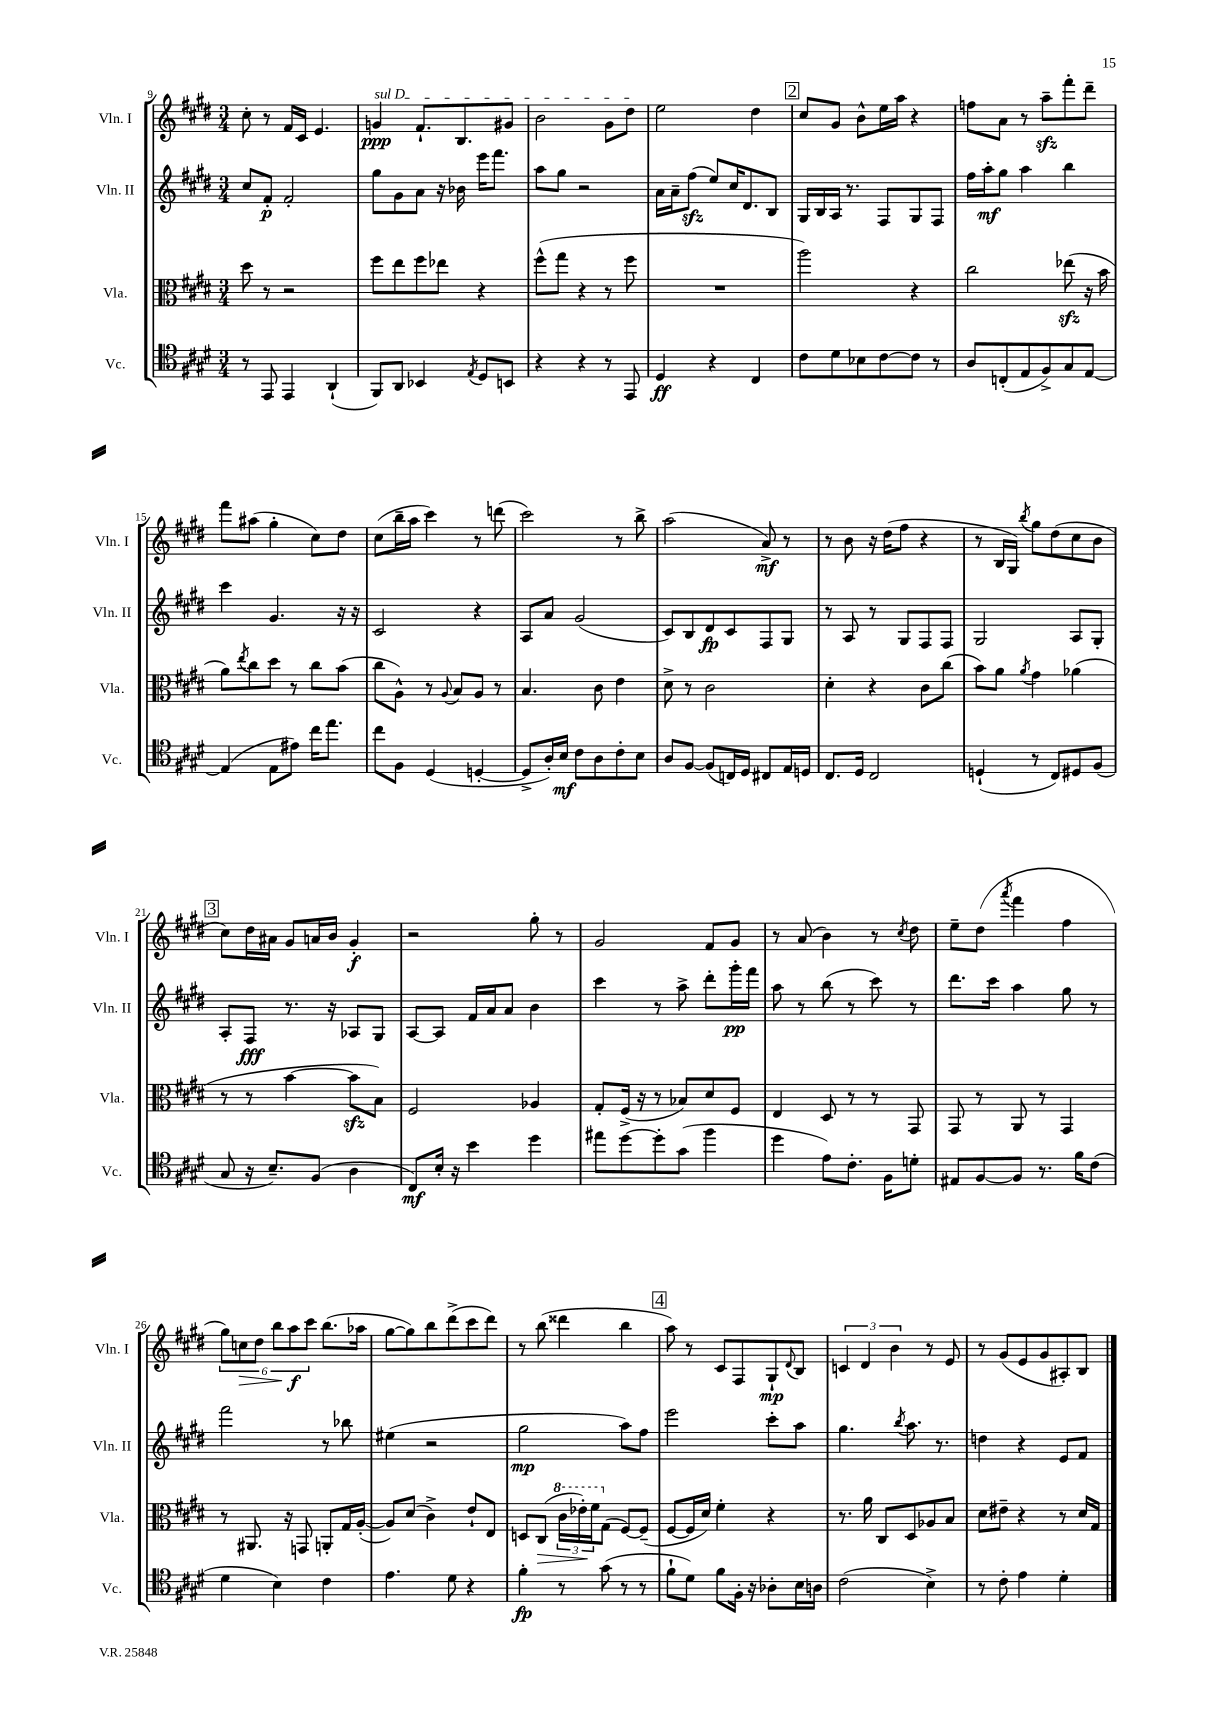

**kern	**kern	**kern	**kern
*staff4	*staff3	*staff2	*staff1
*clefC4	*clefC3	*clefG2	*clefG2
*k[f#c#g#d#]	*k[f#c#g#d#]	*k[f#c#g#d#]	*k[f#c#g#d#]
*M3/4	*M3/4	*M3/4	*M3/4
8r	8dd#	8cc#	8cc#'
8EE	8r	8f#'	8r
4EE	2r	2f#'	16f#
.	.	.	16c#
.	.	.	4.e
(4AA`	.	.	.
=	=	=	=
8FF#)	8ff#	8gg#	4g
8AA	8ee	8g#	.
4BB-	8ff#	8a	8.f#`
.	8ee-	16r	.
.	.	16b-	8.B
8qE	.	.	.
8D#	4r	16eee	.
.	.	8.fff#	.
8BB	.	.	8g#
=	=	=	=
4r	(8ff#^^	8aa	2b
.	8gg#	8gg#	.
4r	4r	2r	.
8r	8r	.	8g#
8EE	8ff#	.	8dd#
=	=	=	=
4D#	2.r	16a	2ee
.	.	16a~	.
.	.	(8ff#	.
4r	.	8ee)	.
.	.	16cc#	.
.	.	8.d#	.
4C#	.	.	4dd#
.	.	8B	.
=	=	=	=
8c#	2aa)	16G#	8cc#
.	.	16B	.
8d#	.	16A	8g#
.	.	8.r	.
8B-	.	.	8b^^
[8c#	.	8F#	16ee
.	.	.	16aa
8c#]	4r	8G#	4r
8r	.	8F#	.
=	=	=	=
8A	2cc#	16ff#	8ff
.	.	16aa'	.
(8C'	.	8gg#	8a
8E	.	4aa	8r
8F#^)	.	.	8aa~
8G#	(8ee-	4bb	8fff#'
[8E	16r	.	8ddd#~
.	16b	.	.
=	=	=	=
(4E]	8a)	4ccc#	8fff#
.	8qee	.	.
.	8cc#	.	(8aa#
8E	8dd#	4.g#	4gg#'
8e#)	8r	.	.
16cc#	8cc#	.	8cc#)
8.ee	.	.	.
.	(8b	16r	8dd#
.	.	16r	.
=	=	=	=
8cc#	8cc#	2c#	(8cc#
8F#	8A^^)	.	16bb~
.	.	.	16aa
(4D#	8r	.	4ccc#)
.	8qqA	.	.
.	8B	.	.
[4D'	8A	4r	8r
.	8r	.	(8ddd
=	=	=	=
8D^]	4.B	8A	2ccc#)
16A')	.	8a	.
16B	.	.	.
8c#	.	(2g#	.
8A	8c#	.	.
8c#'	4e	.	8r
8B	.	.	8bb^
=	=	=	=
8A	8d#^	8c#)	(2aa
[8F#	8r	8B	.
(8F#]	2c#	8d#	.
16C)	.	8c#	.
16D#	.	.	.
8C#	.	8F#	8a^)
16E	.	8G#	8r
16D	.	.	.
=	=	=	=
8.C#	4d#'	8r	8r
.	.	8A	8b
16D#	.	.	.
2C#	4r	8r	16r
.	.	.	(16dd#
.	.	8G#	8ff#
.	8c#	8F#	4r
.	(8cc#	8F#	.
=	=	=	=
(4D`	8b)	2G#	8r
.	8a	.	16B
.	.	.	16G#)
.	8qa	.	8qbb
8r	4g#	.	8gg#
8C#)	.	.	(8dd#
8D#	(4a-	8A	8cc#
(8F#	.	8G#'	8b
=	=	=	=
8G#	8r	8A'	8cc#)
16r	8r	8F#	16dd#
8.B~)	.	.	16a#
.	[4b	8.r	8g#
(8F#	.	.	16a
.	.	16r	16b
4A	8b]	8A-	4g#'
.	8B)	8G#	.
=	=	=	=
8C#)	2F#	[8A	2r
16B'	.	8A]	.
16r	.	.	.
4b	.	16f#	.
.	.	16a	.
.	.	8a	.
4dd#	4A-	4b	8gg#'
.	.	.	8r
=	=	=	=
8ee#	8G#'	4ccc#	2g#
[8dd#	(16F#^	.	.
.	16r	.	.
8dd#']	8r	8r	.
(8g#	8B-)	8aa^	.
4ff#	8d#	8ddd#'	8f#
.	8F#	16ggg#'	8g#
.	.	16fff#	.
=	=	=	=
4dd#	4E	8aa	8r
.	.	8r	(8a
8e)	8D#	(8bb	4b)
8.c#'	8r	8r	.
.	8r	8ccc#)	8r
16F#	.	.	.
.	.	.	8qcc#
8d'	8GG#	8r	8dd#
=	=	=	=
8E#	8GG#	8.ddd#	8ee~
[8F#	8r	.	(8dd#
.	.	16ccc#	.
.	.	.	8qaaa
8F#]	8AA	4aa	4fff#
8.r	8r	.	.
.	4GG#	8gg#	4ff#
16f#	.	.	.
(8c#	.	8r	.
=	=	=	=
4d#	8r	2fff#	12gg#)
.	.	.	12cc
.	8.AA#	.	.
.	.	.	12dd#
4B)	.	.	12bb
.	16r	.	.
.	.	.	12aa
.	8GG	.	.
.	.	.	12ccc#
4c#	8AA'	8r	(8.bb
.	16G#	8bb-	.
.	([16A'	.	16aa-
=	=	=	=
4.e	8A])	(4ee#	[8gg#
.	(8d#	.	8gg#])
.	4c#^)	2r	8bb
8d#	.	.	(8ddd#^
4r	8e`	.	8ccc#
.	8E	.	8ddd#)
=	=	=	=
4f#'	8D	2gg#	8r
.	(8C#	.	(8bb
8r	24cc#	.	4ddd##
.	24ee-')	.	.
.	24ff#	.	.
(8g#	(8G#	.	.
8r	[8F#)	8aa)	4bb
8r	(8F#~]	8ff#	.
=	=	=	=
8f#`	[8F#	2eee	8aa)
8d#)	16F#]	.	8r
.	16d#)	.	.
8f#	4f#'	.	8c#
16F#'	.	.	8F#
16r	.	.	.
8A-'	4r	8ccc#'	8G#`
.	.	.	8qqd#
16B	.	8aa	8B
16A	.	.	.
=	=	=	=
(2c#	8.r	4.gg#	6c
.	.	.	6d#
.	16a	.	.
.	8C#	.	.
.	.	.	6b
.	.	8qbb	.
.	8D#	8.aa	.
4B^)	8A-	.	8r
.	.	8.r	.
.	8B	.	8e
=	=	=	=
8r	8d#	4dd	8r
8c#'	8e#~	.	(8g#
4e	4r	4r	8e
.	.	.	8g#
4d#'	8r	8e	8A#')
.	16d#	8f#	8B
.	16G#	.	.
==	==	==	==
*-	*-	*-	*-
